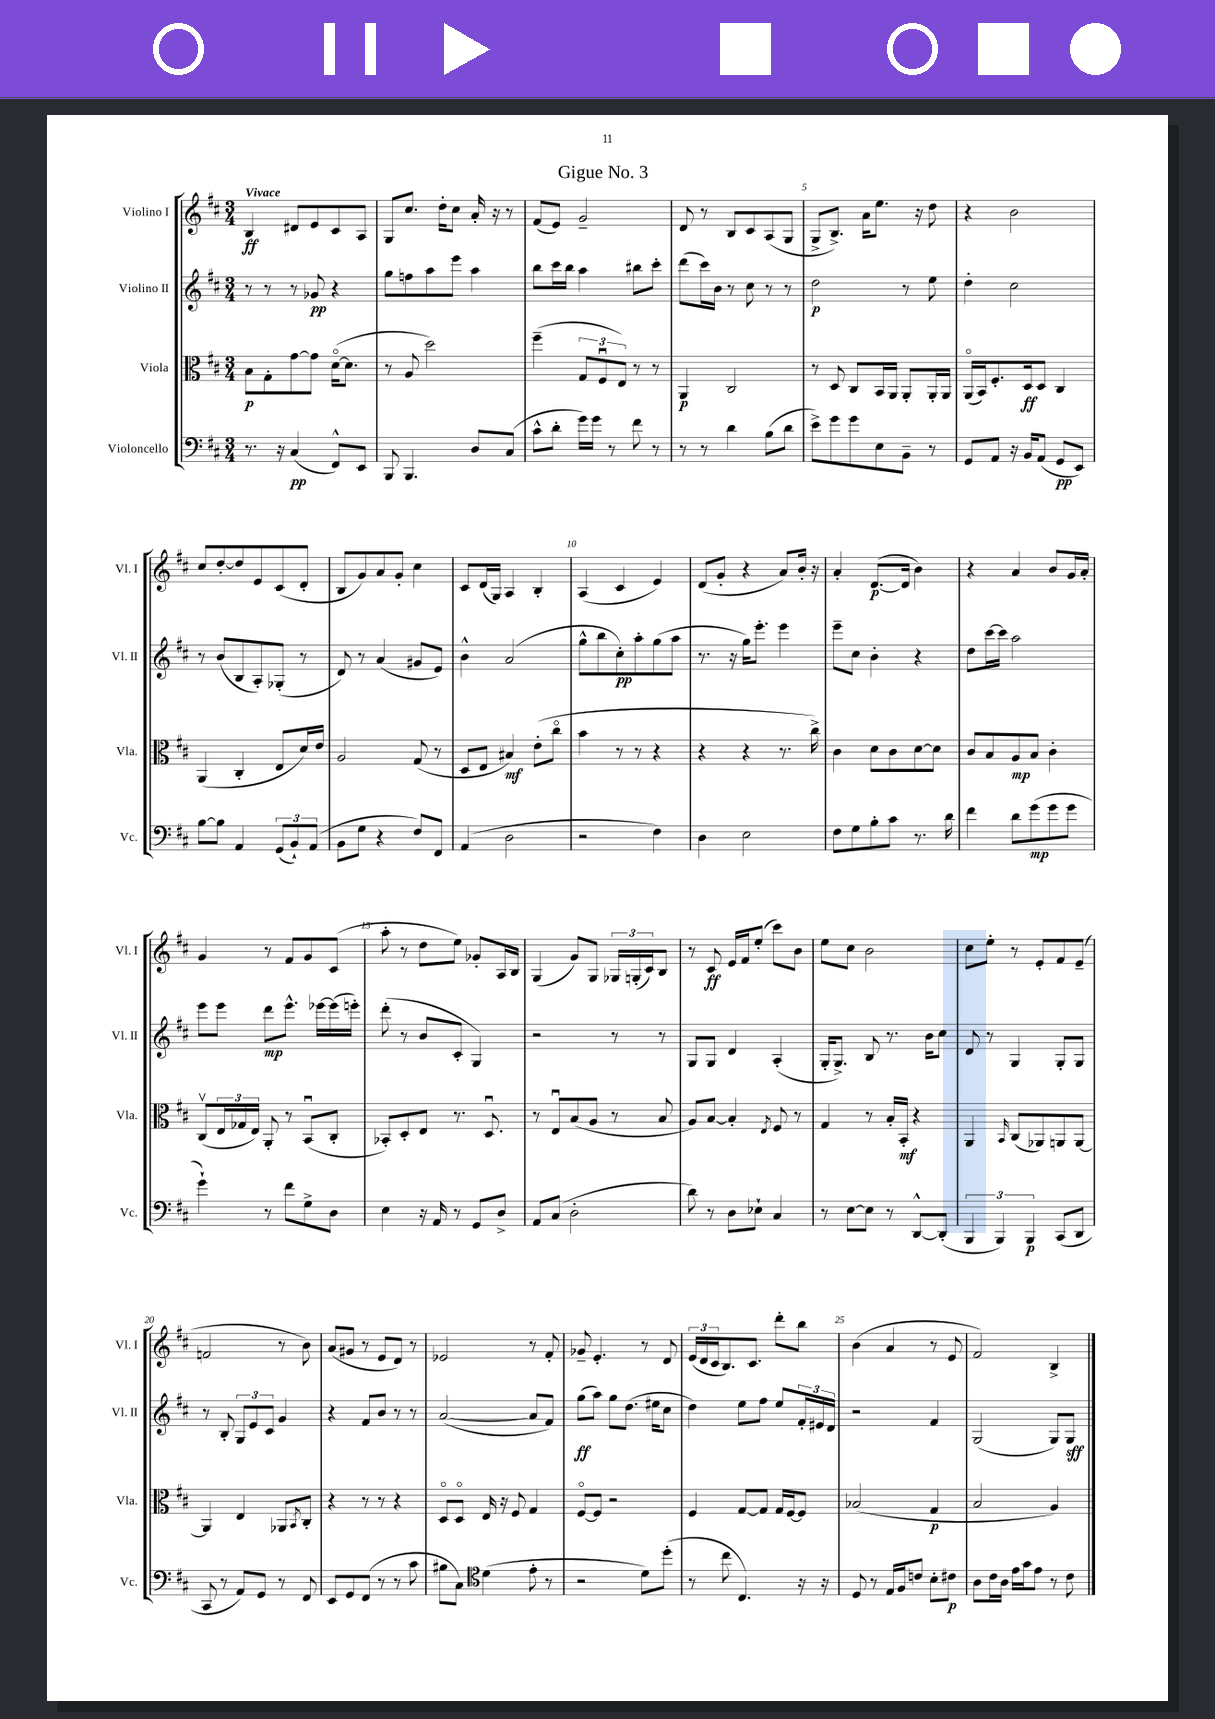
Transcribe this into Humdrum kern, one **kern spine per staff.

**kern	**dynam	**kern	**dynam	**kern	**dynam	**kern	**dynam
*part4	*part4	*part3	*part3	*part2	*part2	*part1	*part1
*staff4	*staff4	*staff3	*staff3	*staff2	*staff2	*staff1	*staff1
*I"Violoncello	*	*I"Viola	*	*I"Violino II	*	*I"Violino I	*
*I'Vc.	*	*I'Vla.	*	*I'Vl. II	*	*I'Vl. I	*
*clefF4	*	*clefC3	*	*clefG2	*	*clefG2	*
*k[f#c#]	*	*k[f#c#]	*	*k[f#c#]	*	*k[f#c#]	*
*M3/4	*	*M3/4	*	*M3/4	*	*M3/4	*
=1	=1	=1	=1	=1	=1	=1	=1
!	!	!	!	!	!	!LO:TX:a:B:t=Vivace	!
8.r	.	8B\L	p	8r	.	4B/	ff
.	.	8G'\	.	8r	.	.	.
16r	.	.	.	.	.	.	.
(4C#/	pp	[8g\	.	8r	.	8d#X/L	.
.	.	8g\J]	.	8g-X/	pp	8e/	.
8FF#^^/L)	.	([16d\KL	.	4r	.	8c#/	.
.	.	8.d\J]	.	.	.	.	.
8EE/J	.	.	.	.	.	8A/J	.
=2	=2	=2	=2	=2	=2	=2	=2
8BBB/	.	8r	.	8gg\L	.	8G/L	.
4.BBB/	.	8A/	.	8ffn\	.	8.cc#/J	.
.	.	2dd\)	.	8aa\	.	.	.
.	.	.	.	.	.	16dd'\KL	.
.	.	.	.	8eee\J	.	8cc#\J	.
8D/L	.	.	.	4aa\	.	16a'/	.
.	.	.	.	.	.	16r	.
(8C#/J	.	.	.	.	.	8r	.
=3	=3	=3	=3	=3	=3	=3	=3
8c#^^\L	.	(4ff#~\	.	8bb\L	.	(8f#/L	.
8d'\J	.	.	.	16ccc#\L	.	8e/J)	.
.	.	.	.	16bb\JJ	.	.	.
16g\LL)	.	12G/L	.	4aa\	.	2g~/	.
16g\JJ	.	.	.	.	.	.	.
.	.	12F#u/	.	.	.	.	.
8r	.	.	.	.	.	.	.
.	.	12E/J)	.	.	.	.	.
8f#\	.	8r	.	8bb#X\L	.	.	.
8r	.	8r	.	8ccc#'\J	.	.	.
=4	=4	=4	=4	=4	=4	=4	=4
8r	.	4AA/	p	(8ddd\L	.	8d/	.
8r	.	.	.	16ccc#\L)	.	8r	.
.	.	.	.	16b\JJ	.	.	.
4d\	.	2C#/	.	8r	.	8B/L	.
.	.	.	.	8cc#\	.	8c#/	.
(8B\L	.	.	.	8r	.	(8A/	.
8d\J	.	.	.	8r	.	8G/J	.
=5	=5	=5	=5	=5	=5	=5	=5
8e^\L)	.	8r	.	2dd\	p	8G^/L	.
8g\	.	8D/	.	.	.	8.B^/J)	.
8g\	.	8C#/L	.	.	.	.	.
.	.	.	.	.	.	16a\KL	.
8E\	.	16BB/L	.	.	.	8.ee\J	.
.	.	16AA/JJ	.	.	.	.	.
8BB~\J	.	8AA'/L	.	8r	.	.	.
.	.	.	.	.	.	16r	.
8r	.	16AA'/L	.	8ee\	.	8dd\	.
.	.	16AA/JJ	.	.	.	.	.
=6	=6	=6	=6	=6	=6	=6	=6
8GG/L	.	(16AA/LL	.	4dd'\	.	4r	.
.	.	16BB/J)	.	.	.	.	.
8AA/J	.	8.F#'/	.	.	.	.	.
16r	.	.	.	2cc#\	.	2b\	.
16BB/KL	.	16D/k	ff	.	.	.	.
(8AA/J	.	8D/J	.	.	.	.	.
8GG/L	pp	4C#/	.	.	.	.	.
8EE/J)	.	.	.	.	.	.	.
!!LO:LB:g=z
=7	=7	=7	=7	=7	=7	=7	=7
[8B\L	.	(4AA/	.	8r	.	8cc#/L	.
8B\J]	.	.	.	(8b/L	.	[8dd'/	.
4AA/	.	4C#'/	.	8B/	.	8dd/]	.
.	.	.	.	8A'/)	.	8e/	.
(12GG/L	.	8E/L	.	(8G-X'/J	.	(8c#/	.
12BB`/)	.	.	.	.	.	.	.
.	.	16d/L)	.	8r	.	8d'/J	.
(12AA/J	.	.	.	.	.	.	.
.	.	16e/JJ	.	.	.	.	.
=8	=8	=8	=8	=8	=8	=8	=8
8BB\L	.	2A/	.	8d/)	.	8B/L	.
8G\J	.	.	.	8r	.	8g/)	.
4r	.	.	.	(4a/	.	8a/	.
.	.	.	.	.	.	8g'/J	.
8F#/L)	.	(8G/	.	8g#X/L	.	4cc#\	.
8FF#/J	.	8r	.	8e/J)	.	.	.
=9	=9	=9	=9	=9	=9	=9	=9
(4AA/	.	8D/L	.	4b^^\	.	8c#/L	.
.	.	8E/J	.	.	.	(16d/L	.
.	.	.	.	.	.	16G/JJ)	.
2D\	.	4B#X/)	mf	(2a/	.	4A/	.
.	.	(8e'\L	.	.	.	4B'/	.
.	.	8cc#\J	.	.	.	.	.
=10	=10	=10	=10	=10	=10	=10	=10
2r	.	4b\	.	8gg^^\L	.	(4A/	.
.	.	.	.	8bb\	.	.	.
.	.	8r	.	8cc#'\)	pp	4c#/	.
.	.	8r	.	8aa'\	.	.	.
4F#\)	.	4r	.	(8gg\	.	4e/)	.
.	.	.	.	8aa\J	.	.	.
=11	=11	=11	=11	=11	=11	=11	=11
4D\	.	4r	.	8.r	.	(8d/L	.
.	.	.	.	.	.	8g'/J	.
.	.	.	.	16r	.	.	.
2E\	.	4r	.	16gg\KL)	.	4r	.
.	.	.	.	8.eee'\J	.	.	.
.	.	8.r	.	4eee\	.	8a/L)	.
.	.	.	.	.	.	16b'/Jk	.
.	.	16cc#^\)	.	.	.	16r	.
=12	=12	=12	=12	=12	=12	=12	=12
8F#\L	.	4c#\	.	8eee~\L	.	4a'/	.
8G\	.	.	.	8cc#\J	.	.	.
8B'\	.	8d\L	.	4b'\	.	([8.d/L	p
8c#\J	.	8c#\	.	.	.	.	.
.	.	.	.	.	.	16d/Jk]	.
8.r	.	[8d\	.	4r	.	4b\)	.
.	.	8d\J]	.	.	.	.	.
16d\	.	.	.	.	.	.	.
=13	=13	=13	=13	=13	=13	=13	=13
4f#\	.	8c#/L	.	8dd\L	.	4r	.
.	.	8B/	.	[16ccc#\L	.	.	.
.	.	.	.	16ccc#\JJ]	.	.	.
8d\L	.	8A/	mp	2aa\	.	4a/	.
(8g\	mp	8B/J	.	.	.	.	.
8g\	.	4c#'\	.	.	.	8b/L	.
8g\J	.	.	.	.	.	16g/L	.
.	.	.	.	.	.	16a'/JJ	.
!!LO:LB:g=z
=14	=14	=14	=14	=14	=14	=14	=14
4g`\)	.	(8C#v/L	.	8eee\L	.	4g/	.
.	.	24E/L	.	8eee\J	.	.	.
.	.	24G-X/	.	.	.	.	.
.	.	24E/JJ)	.	.	.	.	.
8r	.	8AA'/	.	8ddd\L	mp	8r	.
8f#\L	.	8r	.	8.eee^^\J	.	8f#/L	.
8G^\	.	(8BBu/L	.	.	.	8g/	.
.	.	.	.	[16eee-X\LL	.	.	.
8D\J	.	8C#'/J	.	(16eee-\]	.	(8c#/J	.
.	.	.	.	16eeen'\JJ)	.	.	.
=15	=15	=15	=15	=15	=15	=15	=15
4E\	.	8BB-X'/L)	.	(8ddd'\	.	8aa'\	.
.	.	8D'/	.	8r	.	8r	.
16r	.	8E/J	.	8b/L	.	8dd\L	.
16AA/	.	.	.	.	.	.	.
8r	.	8.r	.	8c#'/J	.	8ee\J)	.
8GG/L	.	.	.	4G/)	.	8g-X'/L	.
.	.	8.Du/	.	.	.	.	.
8D^/J	.	.	.	.	.	16A/L	.
.	.	.	.	.	.	16B/JJ	.
=16	=16	=16	=16	=16	=16	=16	=16
8AA/L	.	8r	.	2r	.	(4G/	.
(8C#/J	.	8Eu/L	.	.	.	.	.
2D'\	.	(8B/	.	.	.	8g/L)	.
.	.	8A/J	.	.	.	8G/J	.
.	.	8r	.	8r	.	24G-X/LL	.
.	.	.	.	.	.	(24Gn'/	.
.	.	.	.	.	.	24c#/J)	.
.	.	8B/	.	8r	.	8B/J	.
=17	=17	=17	=17	=17	=17	=17	=17
8d\)	.	8A/L)	.	8G/L	.	8r	.
8r	.	[8B/J	.	8G/J	.	8c#/	ff
8D\L	.	4B'/]	.	4d/	.	16e/LL	.
.	.	.	.	.	.	16f#/J	.
8E-X`\J	.	.	.	.	.	(8ee'/J	.
.	.	8qE/	.	.	.	.	.
4C#/	.	8F#/	.	(4A'/	.	8ccc#\L)	.
.	.	8r	.	.	.	8b\J	.
=18	=18	=18	=18	=18	=18	=18	=18
8r	.	4G/	.	16G'/KL	.	8ee\L	.
.	.	.	.	8.G^/J)	.	.	.
[8E\L	.	.	.	.	.	8cc#\J	.
8E\J]	.	8r	.	8B/	.	2b\	.
8r	.	16B'/LL	.	8.r	.	.	.
.	.	16BB'/JJ	mf	.	.	.	.
[8DD^^/L	.	4r	.	.	.	.	.
.	.	.	.	16b\KL	.	.	.
(8DD'/J]	.	.	.	8cc#\J	.	.	.
=19	=19	=19	=19	=19	=19	=19	=19
6BBB/	.	4AA/	.	8d/	.	8cc#\L	.
.	.	.	.	8r	.	8ee'\J	.
6BBB/)	.	.	.	.	.	.	.
.	.	16qqBB/	.	.	.	.	.
.	.	(8C#/L	.	4G/	.	8r	.
6BBB/	p	.	.	.	.	.	.
.	.	8AA-X/)	.	.	.	8e'/L	.
(8CC#/L	.	8AAn/	.	8G'/L	.	8f#/	.
8DD/J	.	[8AA/J	.	8G/J	.	(8e~/J	.
!!LO:LB:g=z
=20	=20	=20	=20	=20	=20	=20	=20
8CC#/	.	4AA/]	.	8r	.	2fn/	.
8r	.	.	.	8B'/	.	.	.
8AA/L)	.	4E/	.	12G/L	.	.	.
.	.	.	.	12e/	.	.	.
8GG/J	.	.	.	.	.	.	.
.	.	.	.	12c#/J	.	.	.
8r	.	8AA-X/L	.	4g/	.	8r	.
.	.	8qBB/	.	.	.	.	.
8FF#/	.	8C#'/J	.	.	.	8b\)	.
=21	=21	=21	=21	=21	=21	=21	=21
8EE/L	.	4r	.	4r	.	(8a/L	.
8GG/	.	.	.	.	.	8g#X/J	.
(8FF#/J	.	8r	.	8f#/L	.	8r	.
8r	.	8r	.	8b/J	.	8e/L	.
8r	.	4r	.	8r	.	8d/J)	.
8c#\	.	.	.	8r	.	8r	.
=22	=22	=22	=22	=22	=22	=22	=22
8B#X\L	.	8D/L	.	([2a/	.	2e-X/	.
8C#\J)	.	8D/J	.	.	.	.	.
*clefC4	*	*	*	*	*	*	*
(4d\	.	16E/	.	.	.	.	.
.	.	16r	.	.	.	.	.
.	.	8F#/	.	.	.	.	.
8e'\	.	4G/	.	8a/L]	.	8r	.
8r	.	.	.	8f#/J)	.	8f#'/	.
=23	=23	=23	=23	=23	=23	=23	=23
2r	.	[8F#/L	.	(8gg\L	ff	8g-X~/	.
.	.	8F#/J]	.	8aa\J)	.	4.e'/	.
.	.	2r	.	8gg\L	.	.	.
.	.	.	.	(8.dd\J	.	.	.
8d\L)	.	.	.	.	.	8r	.
.	.	.	.	16ee#X\KL	.	.	.
(8dd'\J	.	.	.	8cc#\J	.	8d/	.
=24	=24	=24	=24	=24	=24	=24	=24
8r	.	4F#/	.	4dd\)	.	(24e/LL	.
.	.	.	.	.	.	24d/	.
.	.	.	.	.	.	24c#/J	.
8cc#\	.	.	.	.	.	8.B/)	.
4.C#/)	.	[8G/L	.	8ee\L	.	.	.
.	.	.	.	.	.	8.c#/J	.
.	.	8G/J]	.	8ff#\J	.	.	.
.	.	16G/LL	.	8ee/L	.	8ddd'\L	.
.	.	[16F#/J	.	.	.	.	.
16r	.	8F#/J]	.	24f#'/L	.	8bb\J	.
.	.	.	.	24e#X/	.	.	.
16r	.	.	.	.	.	.	.
.	.	.	.	24d/JJ	.	.	.
=25	=25	=25	=25	=25	=25	=25	=25
8D/	.	(2B-X/	.	2r	.	(4b\	.
8r	.	.	.	.	.	.	.
16E/LL	.	.	.	.	.	4a/	.
16F#/J	.	.	.	.	.	.	.
8cn/J	.	.	.	.	.	.	.
8B'\L	.	4G/	p	4f#/	.	8r	.
8c#X\J	p	.	.	.	.	8e/	.
=26	=26	=26	=26	=26	=26	=26	=26
8A\L	.	2B/	.	(2G/	.	2f#/)	.
16c#\L	.	.	.	.	.	.	.
16A\JJ	.	.	.	.	.	.	.
16e\LL	.	.	.	.	.	.	.
16g\J	.	.	.	.	.	.	.
8e\J	.	.	.	.	.	.	.
8r	.	4A/)	.	8G/L)	.	4B^/	.
8c#\	.	.	.	8G/J	sff	.	.
==	==	==	==	==	==	==	==
*-	*-	*-	*-	*-	*-	*-	*-
